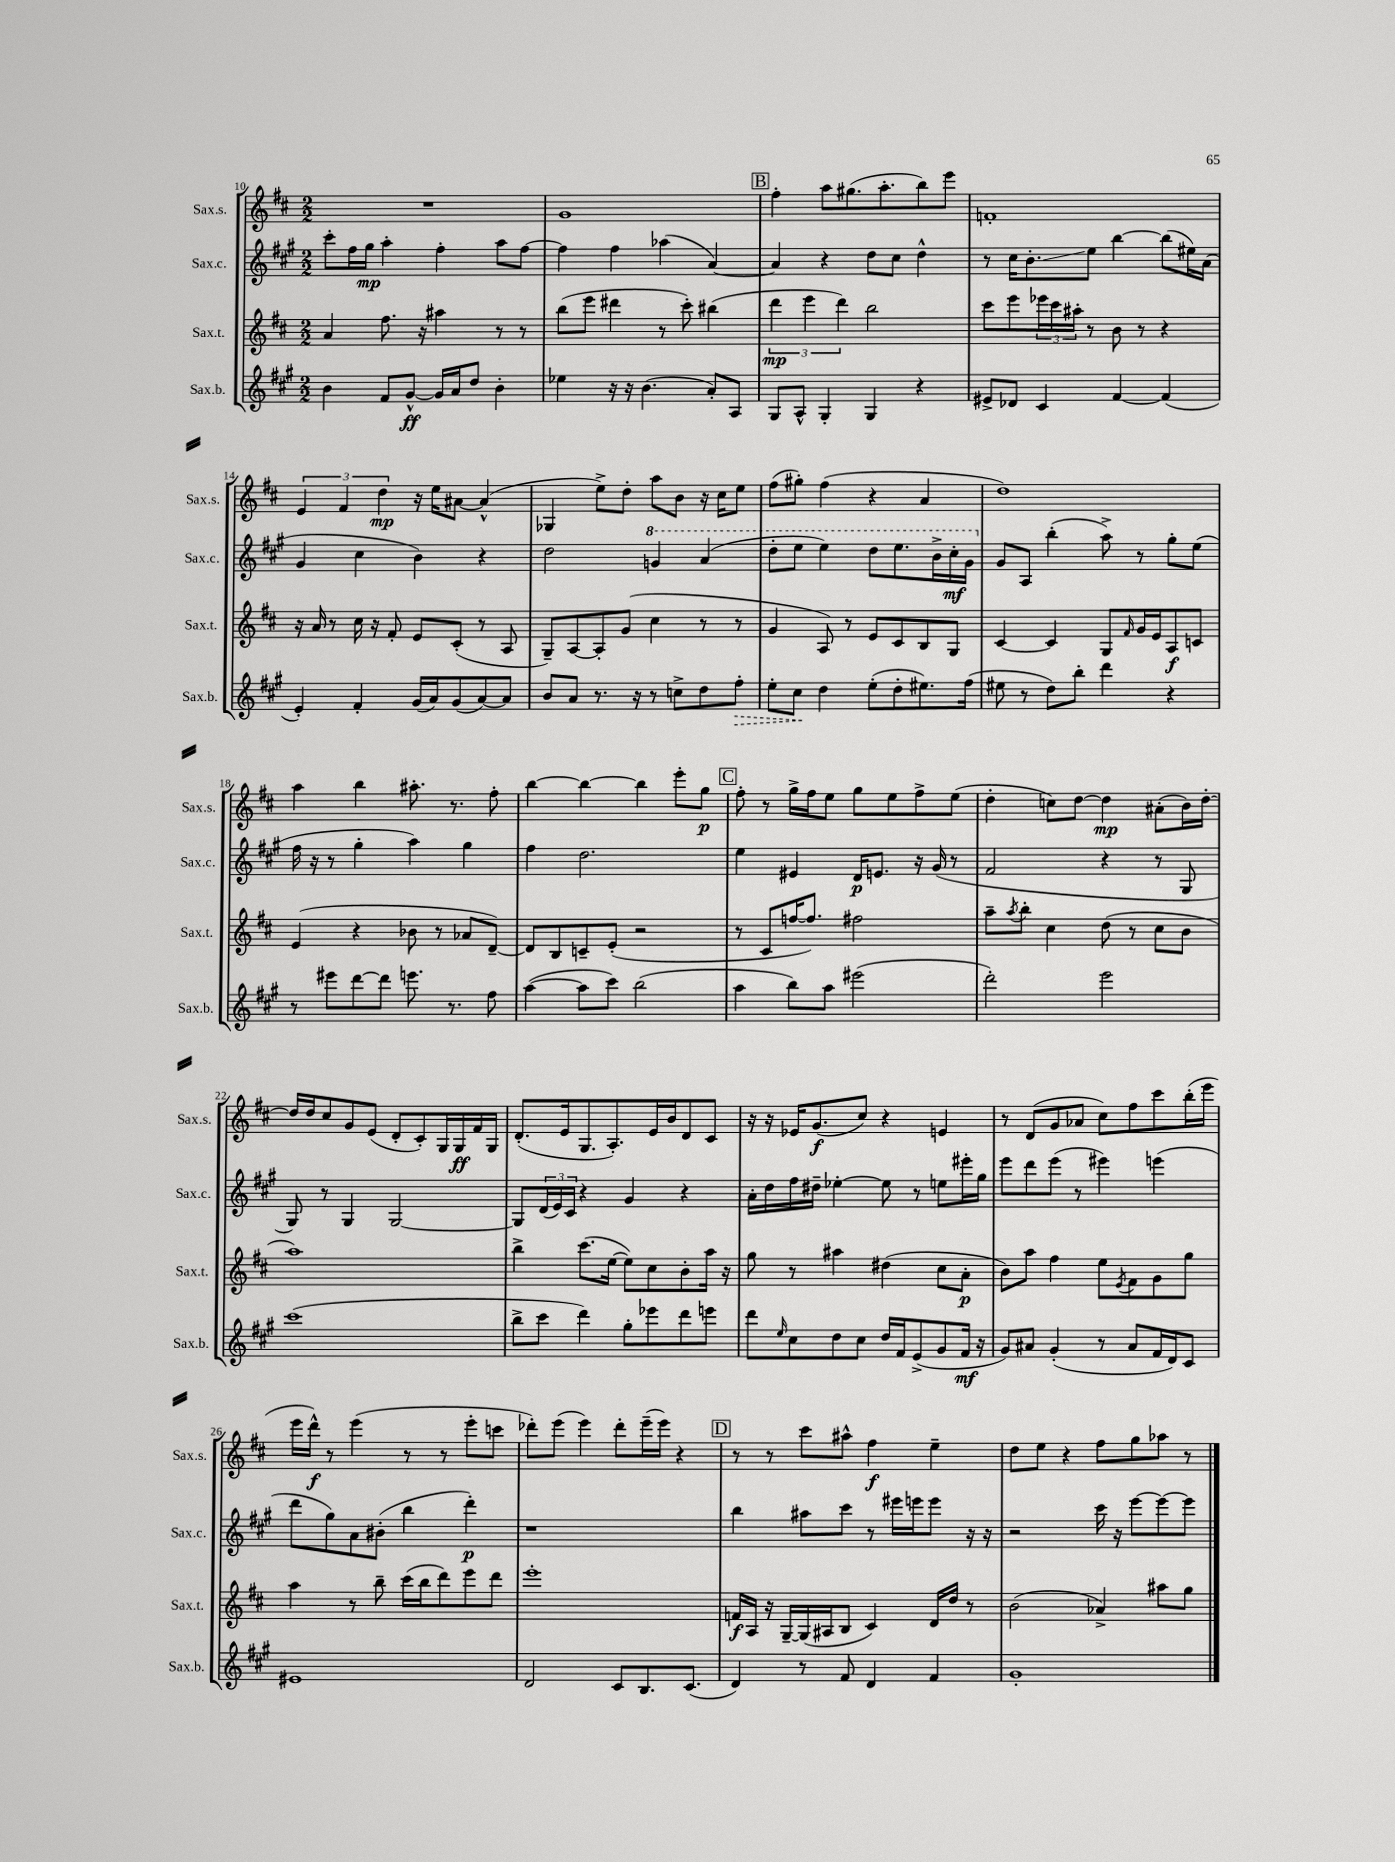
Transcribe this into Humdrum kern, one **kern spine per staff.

**kern	**kern	**kern	**kern
*staff4	*staff3	*staff2	*staff1
*clefG2	*clefG2	*clefG2	*clefG2
*k[f#c#g#]	*k[f#c#]	*k[f#c#g#]	*k[f#c#]
*M2/2	*M2/2	*M2/2	*M2/2
4b	4a	8ccc#'	1r
.	.	16ff#	.
.	.	16gg#	.
8f#	8.ff#	4aa'	.
[8g#^^	.	.	.
.	16r	.	.
16g#]	4aa#	4ff#'	.
16a	.	.	.
8dd	.	.	.
4b'	8r	8aa	.
.	8r	[8ff#	.
=	=	=	=
4ee-	(8bb	4ff#]	1g
.	8eee	.	.
16r	4ddd#	4ff#	.
16r	.	.	.
(4.b	.	.	.
.	8r	(4aa-	.
.	8ccc#')	.	.
8a')	(4bb#	[4a)	.
8A	.	.	.
=	=	=	=
8G#	6ddd	4a]	4ff#'
8A^^	.	.	.
.	6eee	.	.
4G#'	.	4r	8aa
.	6ddd)	.	.
.	.	.	(8.gg#
4G#	2bb	8dd	.
.	.	.	8.aa'
.	.	8cc#	.
4r	.	4dd^^	8bb)
.	.	.	8eee
=	=	=	=
8e#^	8ccc#	8r	1f'
8d-	8eee	16cc#	.
.	.	8.b'	.
4c#	24eee-	.	.
.	24ccc#	.	.
.	24aa#'	.	.
.	8r	8ee	.
[4f#	8b	[4bb	.
.	8r	.	.
(4f#]	4r	(8bb]	.
.	.	16ee#)	.
.	.	(16a	.
=	=	=	=
4e')	16r	4g#	6e
.	16a	.	.
.	8r	.	.
.	.	.	6f#
4f#'	16cc#	4cc#	.
.	16r	.	.
.	.	.	6dd
.	8f#'	.	.
(16g#	8e	4b)	16r
16a)	.	.	16ee
(8g#	(8c#'	.	[8a#
[8a)	8r	4r	(4a#^^]
8a]	8A	.	.
=	=	=	=
8b	8G~)	2dd	4G-
8a	[8A	.	.
8.r	8A']	.	8ee^)
.	(8g	.	8dd'
16r	.	.	.
8r	4cc#	4gg	8aa
8cc^	.	.	8b
8dd	8r	(4aa	16r
.	.	.	16cc#
8ff#'	8r	.	8ee
=	=	=	=
8ee'	4g	8ddd'	(8ff#
8cc#	.	8eee	8gg#')
4dd	8A)	4eee)	(4ff#
.	8r	.	.
(8ee'	8e	8ddd	4r
8dd'	8c#	8.eee	.
8.ee#)	8B	.	4a
.	.	16bb^	.
.	8G	16ccc#'	.
(16ff#	.	16gg#	.
=	=	=	=
8ee#	[4c#	8g#	1dd)
8r	.	8A	.
8dd)	4c#]	(4bb'	.
8bb'	.	.	.
4ddd	8G	8aa^)	.
.	16qqf#	.	.
.	16g	8r	.
.	16e	.	.
4r	8A	8gg#'	.
.	8c	(8ee	.
=	=	=	=
8r	(4e	16ff#	4aa
.	.	16r	.
8eee#	.	8r	.
[8ddd	4r	4gg#'	4bb
8ddd]	.	.	.
8.eee	8b-	4aa)	8.aa#'
.	8r	.	.
8.r	.	.	8.r
.	8a-	4gg#	.
8ff#	[8d~)	.	8ff#'
=	=	=	=
([4aa	8d]	4ff#	[4bb
.	8B	.	.
8aa]	8c~	2.dd	4bb_
8ccc#)	(8e'	.	.
(2bb	2r	.	4bb]
.	.	.	8eee'
.	.	.	8gg
=	=	=	=
4aa	8r	4ee	8ff#'
.	8c#	.	8r
8bb)	[16ff	4e#	16gg^
.	8.ff])	.	16ff#
8aa	.	.	8ee
(2eee#	2ff#	16d	8gg
.	.	8.e	.
.	.	.	8ee
.	.	16r	8ff#^
.	.	(16g#	.
.	.	8r	(8ee
=	=	=	=
2ddd')	8aa~	2f#	4dd'
.	8qaa	.	.
.	8bb'	.	.
.	4cc#	.	8cc)
.	.	.	[8dd
2eee	(8dd	4r	4dd]
.	8r	.	.
.	8cc#	8r	(8a#'
.	8b	8G#	16b)
.	.	.	[16dd'
=	=	=	=
(1ccc#	1aa)	8G#)	16dd]
.	.	.	16dd
.	.	8r	8cc#
.	.	4G#	8g
.	.	.	(8e
.	.	[2G#	8d'
.	.	.	8c#')
.	.	.	16G
.	.	.	16G
.	.	.	16f#
.	.	.	16G
=	=	=	=
8bb^	4bb^	8G#]	(8.d'
8ccc#	.	(24d	.
.	.	24e)	.
.	.	.	16e
.	.	24c#	.
4ddd)	(8.ccc#	4r	8.G
.	[16ee	.	8.A')
8gg#'	8ee])	4g#	.
8eee-	8cc#	.	16e
.	.	.	16b
8ddd	8b'	4r	8d
8eee	16aa	.	8c#
.	16r	.	.
=	=	=	=
8ddd	8gg	16a'	16r
.	.	16dd	16r
16qqee	.	.	.
8cc#	8r	16ff#	16e-
.	.	16dd#~	(8.g
8dd	4aa#	[4ee-'	.
8cc#	.	.	8cc#)
16dd	(4dd#	8ee-]	4r
16f#	.	.	.
(8e^	.	8r	.
8g#	8cc#	8ee	4e
16f#	8a'	16eee#'	.
16r	.	16gg#	.
=	=	=	=
8g#)	8b)	8eee	8r
8a#	8aa	8ddd	(8d
(4g#'	4ff#	(8eee	8g
.	.	8r	8a-
8r	8ee	4eee#)	8cc#)
.	8qe	.	.
8a#	8f#	.	8ff#
16f#	8g	(4eee	8ccc#
16d)	.	.	.
8c#	8gg	.	(16bb'
.	.	.	16eee
=	=	=	=
1e#	4aa	8ddd	16eee
.	.	.	16ddd^^)
.	.	8gg#)	8r
.	8r	8a	(4eee
.	8bb~	(8b#'	.
.	(16ccc#	4bb	8r
.	16bb	.	.
.	8ddd)	.	8r
.	8eee	4ddd')	8eee'
.	8ddd	.	8ccc
=	=	=	=
2d	1eee'	1r	8ddd-')
.	.	.	(8eee
.	.	.	4eee)
8c#	.	.	8ddd-'
8.B	.	.	(16eee~
.	.	.	16eee)
.	.	.	4r
(8.c#	.	.	.
=	=	=	=
4d)	16f	4bb	8r
.	16A	.	.
.	16r	.	8r
.	[16G~	.	.
8r	(16G]	8aa#	8ccc#
.	16A#	.	.
8f#	8B	8ccc#	8aa#^^
4d	4c#)	8r	4ff#
.	.	16eee#	.
.	.	16eee	.
4f#	16d	8eee	4ee~
.	16dd	.	.
.	8r	16r	.
.	.	16r	.
=	=	=	=
1g#'	(2b	2r	8dd
.	.	.	8ee
.	.	.	4r
.	4a-^)	16ccc#	8ff#
.	.	16r	.
.	.	[8eee	8gg
.	8aa#	8eee_	8aa-
.	8gg	8eee]	8r
==	==	==	==
*-	*-	*-	*-
